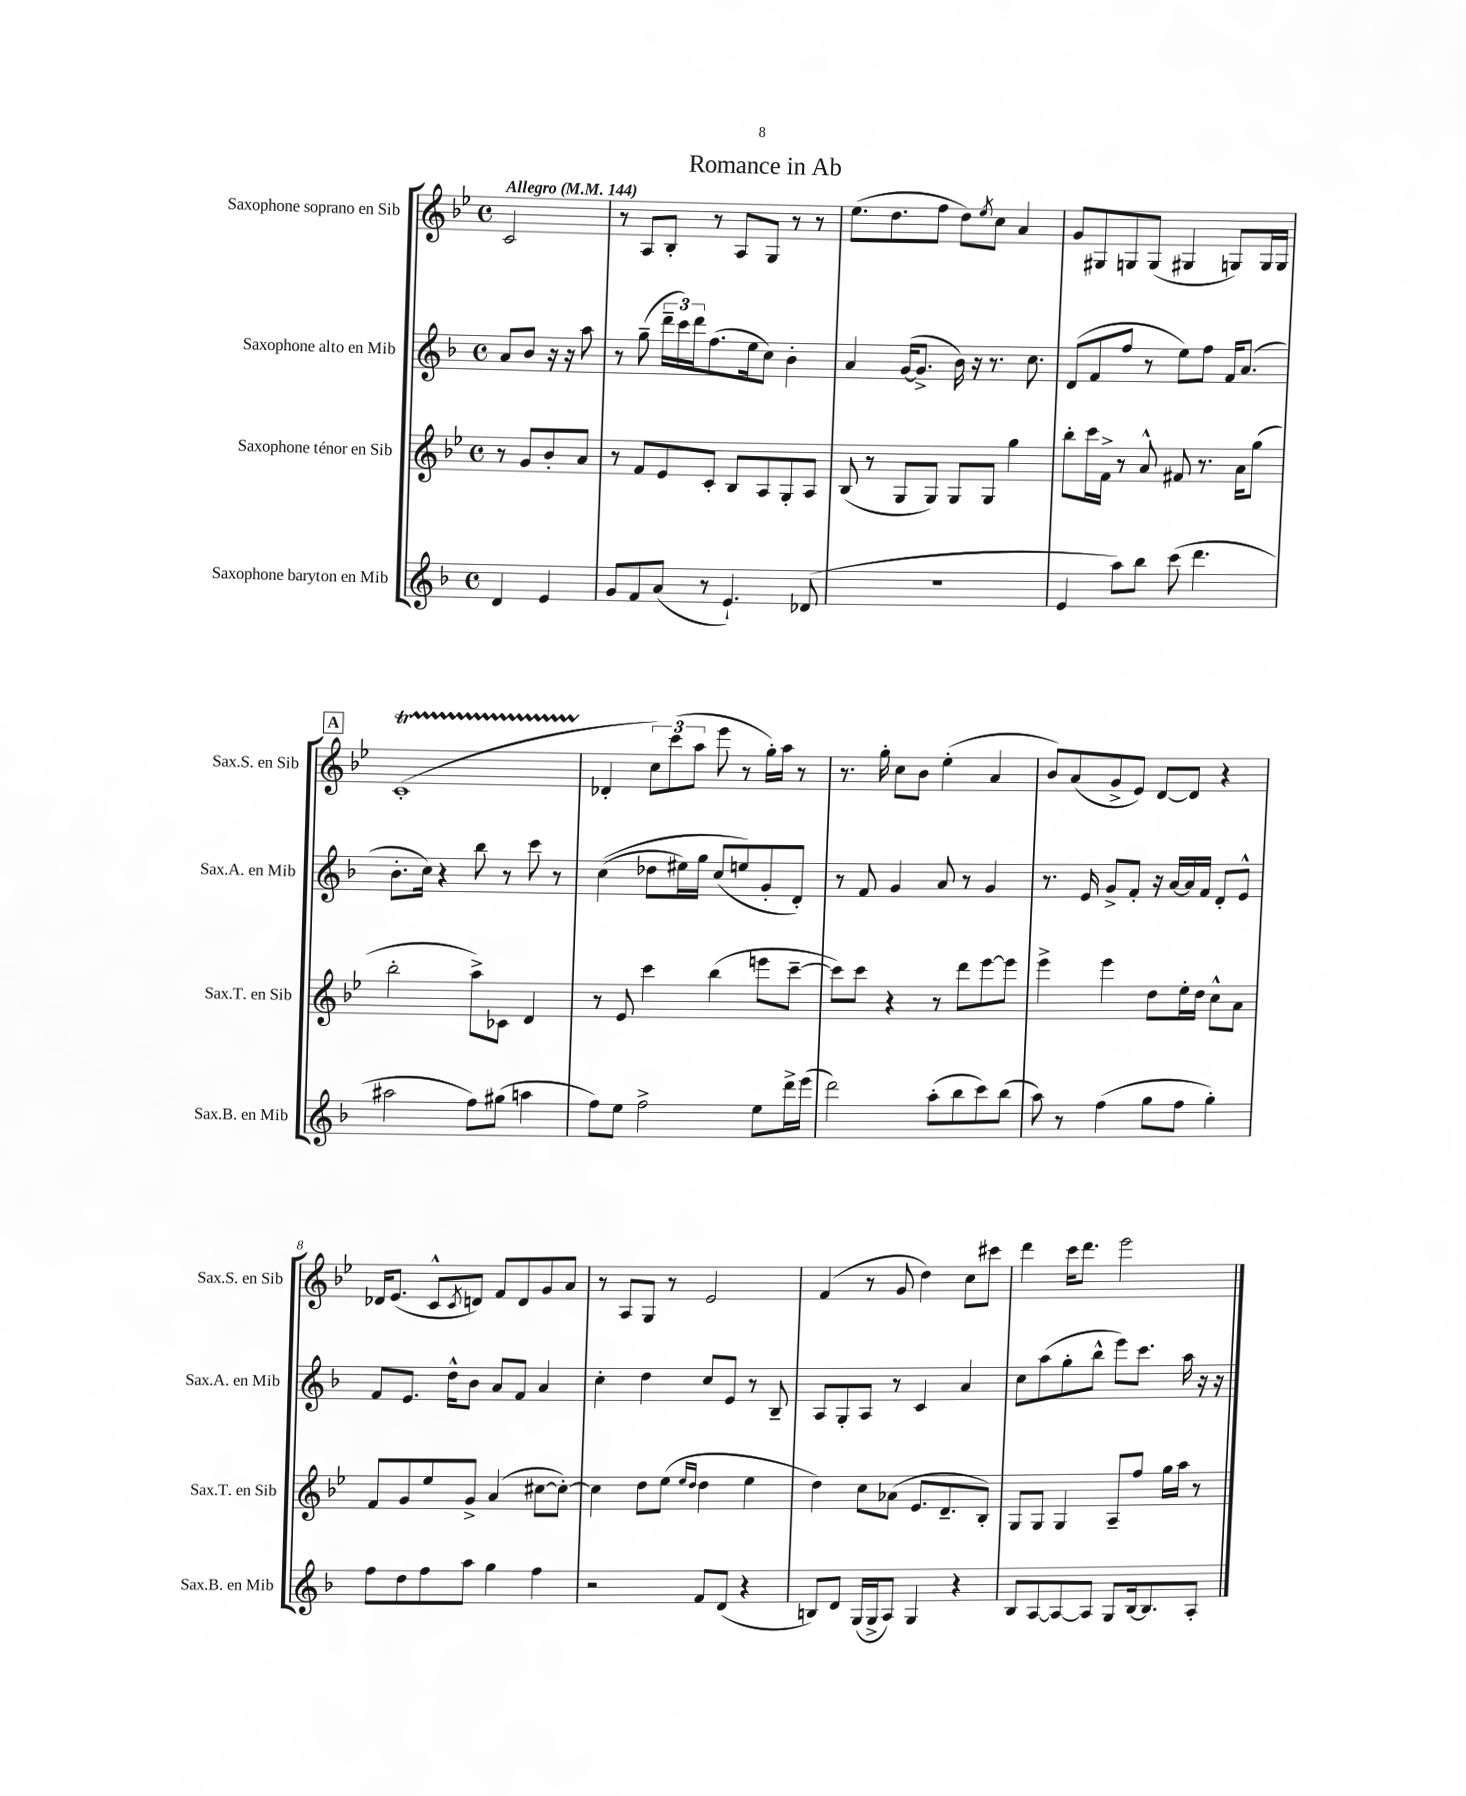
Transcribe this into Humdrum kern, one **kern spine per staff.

**kern	**kern	**kern	**kern
*part4	*part3	*part2	*part1
*staff4	*staff3	*staff2	*staff1
*I"Saxophone baryton en Mib	*I"Saxophone ténor en Sib	*I"Saxophone alto en Mib	*I"Saxophone soprano en Sib
*I'Sax.B. en Mib	*I'Sax.T. en Sib	*I'Sax.A. en Mib	*I'Sax.S. en Sib
*clefG2	*clefG2	*clefG2	*clefG2
*k[b-]	*k[b-e-]	*k[b-]	*k[b-e-]
*M4/4	*M4/4	*M4/4	*M4/4
*met(c)	*met(c)	*met(c)	*met(c)
*MM144	*MM144	*MM144	*MM144
=	=	=	=
!	!	!	!LO:TX:a:B:t=Allegro
4d/	8r	8a/L	2c/
.	8g/L	8b-/J	.
4e/	8b-'/	16r	.
.	.	16r	.
.	8a/J	8aa\	.
=1	=1	=1	=1
8g/L	8r	8r	8r
8f/	8f/L	(8gg~\	8A/L
(8a/J	8e-/	24ddd~\LL	8B-'/J
.	.	24ccc\)	.
.	.	24ddd\J	.
8r	8c'/J	(8.ff\	8r
4.e`/)	8B-/L	.	8A/L
.	.	16ee\k	.
.	8A/	8cc\J)	8G/J
.	8G'/	4b-'\	8r
(8d-X/	8A/J	.	8r
=2	=2	=2	=2
1r	(8B-/	4a/	(8.ee-\L
.	8r	.	.
.	.	.	8.dd\
.	8G/L	([16g/KL	.
.	.	8.g^/J]	.
.	8G/J)	.	8ff\J
.	8G/L	16b-\)	8dd\L)
.	.	16r	.
.	.	.	8qee-/
.	8G/J	8.r	8cc\J
.	4gg\	.	4a/
.	.	8.cc\	.
=3	=3	=3	=3
4e/	8bb-'\L	(8d/L	8g/L
.	16ccc\L	8f/	8G#X/
.	16f^\JJ	.	.
8aa\L)	8r	8ff/J	8Gn/
8bb-\J	8a^^/	8r	(8G/J
(8ccc\	8f#X/	8ee\L)	4G#X/
4.ddd\	8.r	8ff\J	.
.	.	16f/KL	8Gn/L)
.	16a\KL	(8.a/J	.
.	(8gg\J	.	16G/L
.	.	.	16G/JJ
!!LO:LB:g=z
!!LO:REH:place=s1:t=A
=4	=4	=4	=4
2aa#X\	2bb-'\	8.b-'\L	(1cT'
.	.	16cc\Jk)	.
.	.	4r	.
8ff\L)	8aa^\L)	8bb-\	.
(8gg#X\J	8c-X\J	8r	.
4aan\	4d/	8ccc\	.
.	.	8r	.
=5	=5	=5	=5
8ff\L)	8r	((4cc\	4d-X'/
8ee\J	8e-/	.	.
2ff^\	4ccc\	8dd-X\L	12cc\L)
.	.	.	(12ccc\
.	.	16ee#X\L)	.
.	.	.	12aa\J
.	.	16gg\JJ	.
.	(4bb-\	(8cc/L	8eee-\
.	.	8een/)	8r
8ee\L	8eeen\L	8g'/	16gg'\LL)
.	.	.	16aa\JJ
16ddd^\L	[8ccc~\J	8d'/J)	8r
(16eee\JJ	.	.	.
=6	=6	=6	=6
2ddd\)	8ccc\L])	8r	8.r
.	8ccc\J	8f/	.
.	.	.	16gg'\
.	4r	4g/	8cc\L
.	.	.	8b-\J
(8aa'\L	8r	8a/	(4ee-'\
8bb-\	8ddd\L	8r	.
8ccc\)	[8eee-\	4g/	4a/
(8bb-\J	8eee-\J]	.	.
=7	=7	=7	=7
8aa\)	4eee-^\	8.r	8b-/L)
8r	.	.	(8a/
.	.	16e/	.
(4ff\	4eee-\	8g^/L	8g^/
.	.	8f'/J	8e-/J)
8gg\L	8dd\L	16r	[8d/L
.	.	[16a/LL	.
8ff\J	16ee-'\L	16a/]	8d/J]
.	16dd\JJ	16f/JJ	.
4gg'\)	8cc^^\L	8d'/L	4r
.	8a\J	8e^^/J	.
!!LO:LB:g=z
=8	=8	=8	=8
8ff\L	8f/L	8f/L	16d-X/KL
.	.	.	(8.e-/J
8dd\	8g/	8.e/J	.
8ff\	8ee-/	.	8c^^/L
.	.	16dd^^\KL	.
.	.	.	8qc/
8aa\J	8g^/J	8b-\J	8dn/J)
4gg\	(4a/	8a/L	8f/L
.	.	8f/J	8d/
4ff\	[8cc#X\L	4a/	8g/
.	8cc#'\J_)	.	8a/J
=9	=9	=9	=9
2r	4cc#\]	4cc'\	8r
.	.	.	8A/L
.	8dd\L	4dd\	8G/J
.	(8ee-\J	.	8r
.	16qqee-/LL	.	.
.	16qqdd/JJ	.	.
8f/L	4dd\	8cc/L	2e-/
(8d/J	.	8e/J	.
4r	4ee-\	8r	.
.	.	8B-~/	.
=10	=10	=10	=10
8Bn/L)	4dd\)	8A/L	(4f/
8d/J	.	8G'/	.
(16G/LL	8cc\L	8A/J	8r
16G^/J	.	.	.
8A/J)	(8a-X\J	8r	8g/
4G/	8.e-/L	4c/	4dd\)
.	8.d~/	.	.
4r	.	4a/	8cc\L
.	8B-'/J)	.	8ccc#X\J
=11	=11	=11	=11
8B-/L	8G/L	8cc\L	4ddd\
[8A/	8G/J	(8aa\	.
8A/_	4G/	8gg'\	16ccc\KL
.	.	.	8.ddd\J
8A/J]	.	8bb-^^\J	.
8G/L	8A~/L	8eee\L)	2eee-\
[16B-/k	8ff/J	8.ccc\J	.
8.B-/]	.	.	.
.	16gg\LL	.	.
.	16aa\JJ	16aa\	.
8A'/J	8r	16r	.
.	.	16r	.
==	==	==	==
*-	*-	*-	*-
